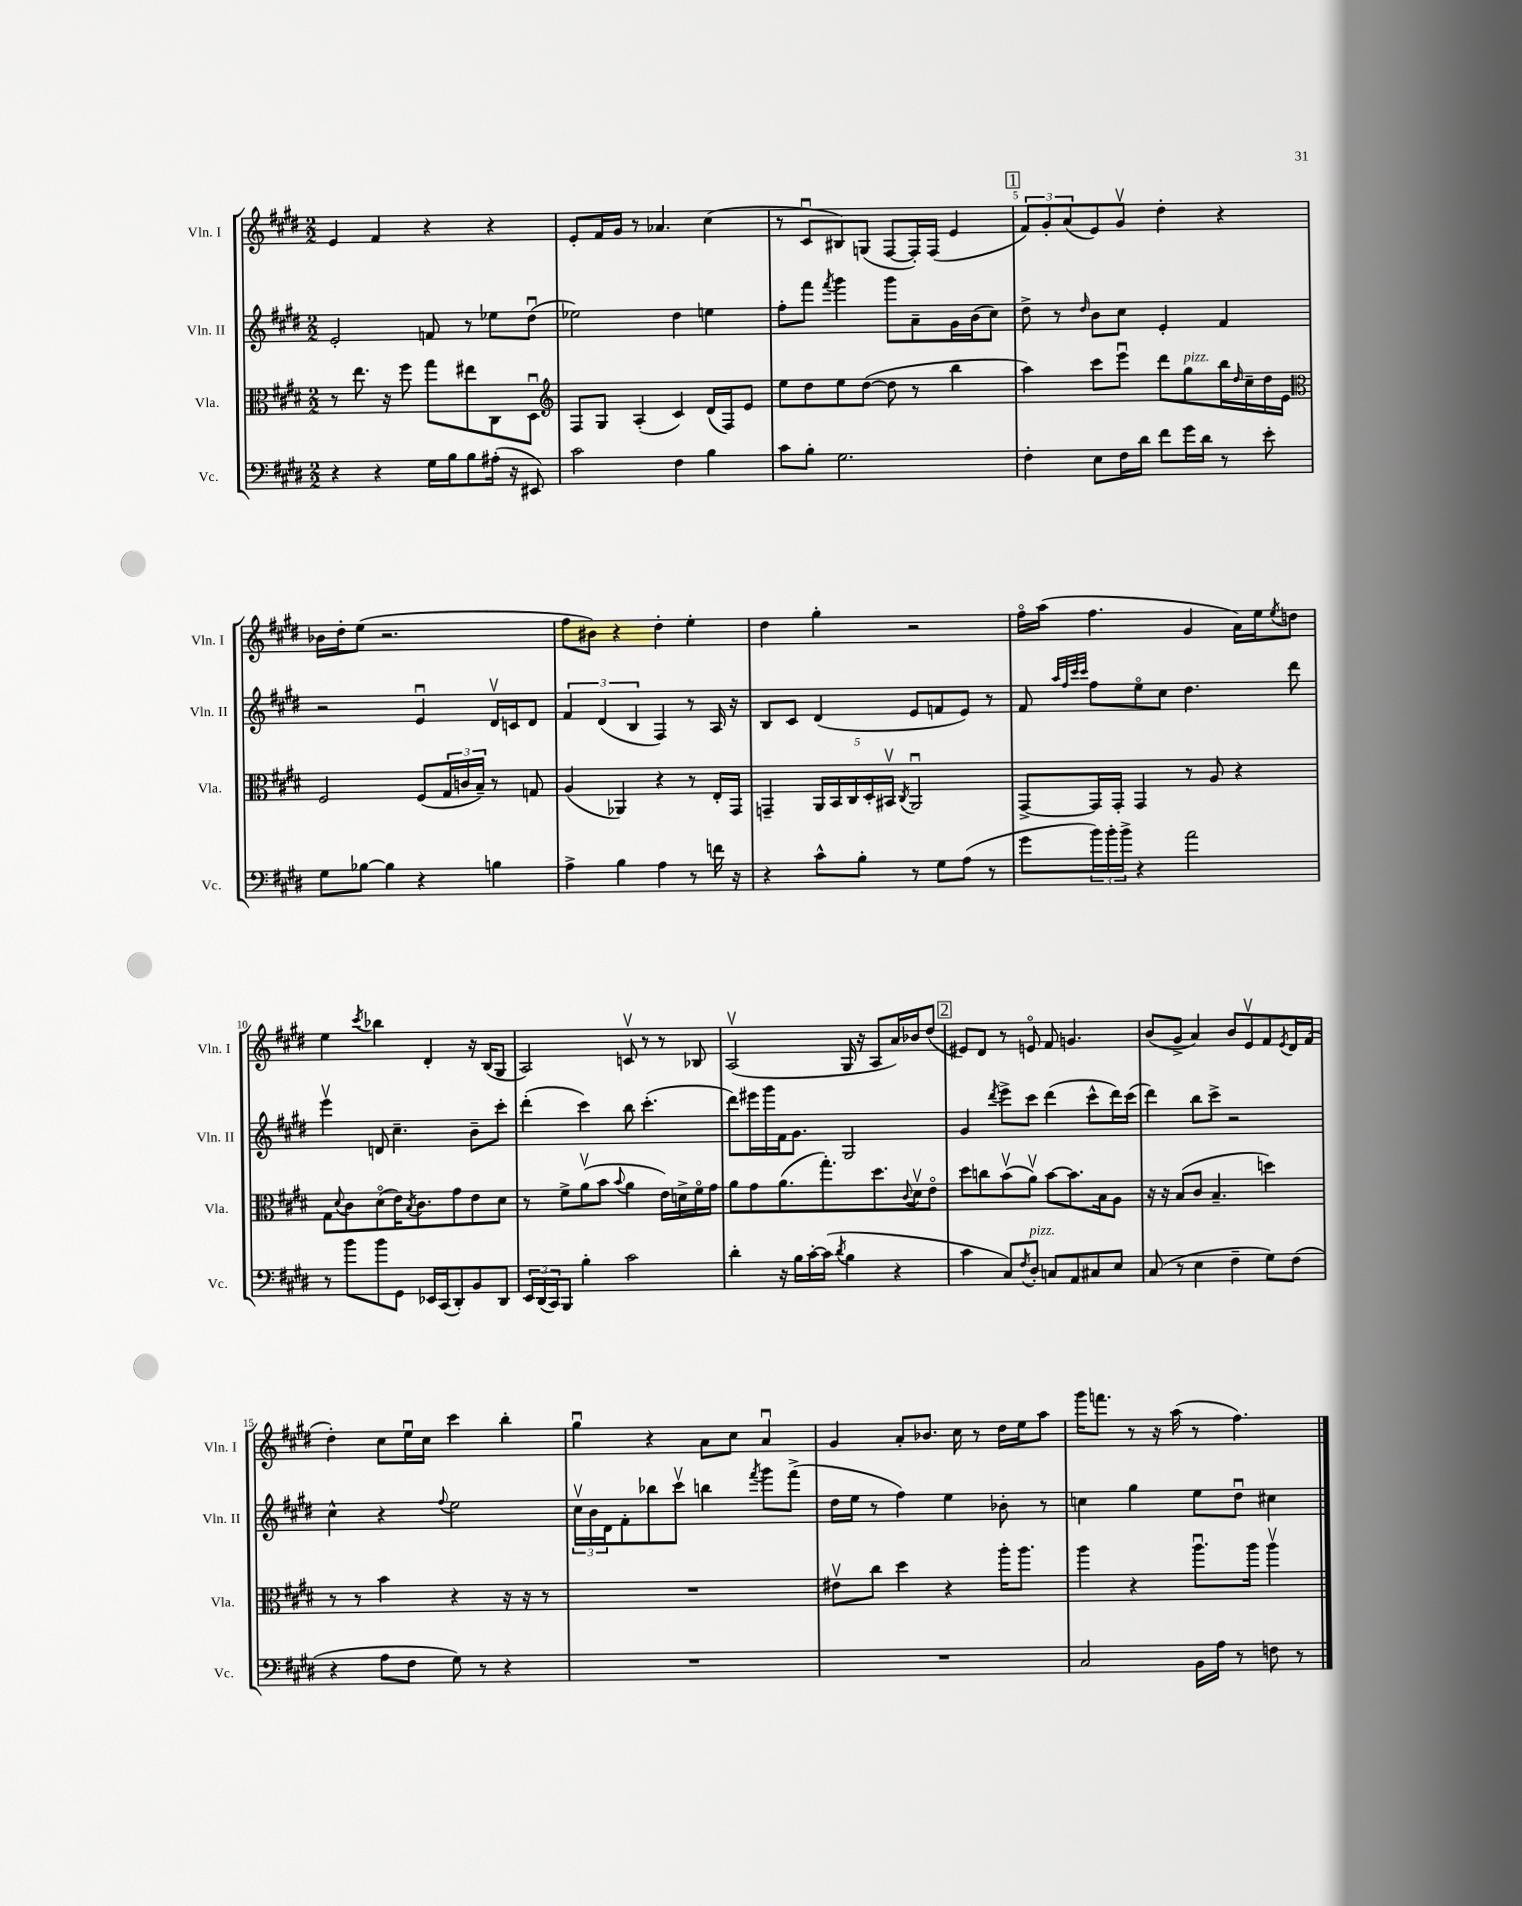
<<
\new StaffGroup <<
\new Staff = "s0" \with { instrumentName = "Vln. I" shortInstrumentName = "Vln. I" } {
    \clef treble \key e \major \numericTimeSignature \time 2/2
    e'4 fis'4 r4 r4 |
    e'8-. fis'16 gis'16 r8 aes'4. cis''4( |
    r8 cis'8\downbow bis8) g8( fis8~ fis16-.) fis16( e'4 |
    \mark \markup { \box "1" } \tuplet 3/2 { fis'8) gis'8-. a'8( } e'8) gis'8\upbow dis''4-. r4 |
    bes'16 dis''16-. e''8( r2. |
    fis''8 bis'8) r4 dis''4-. e''4-. |
    dis''4 gis''4-. r2 |
    fis''16\flageolet a''16( fis''4. gis'4 a'16) e''16 \acciaccatura { e''8 } d''8 |
    e''4 \acciaccatura { cis'''8 } bes''4 dis'4-. r16 b16( gis8 |
    a2) c'8\upbow r8 r8 bes8 |
    a2\upbow( gis16 r16 a8 a'16) bes'16 dis''8( |
    \mark \markup { \box "2" } eis'8) dis'8 r8 e'8\flageolet fis'8 g'4. |
    b'8( gis'8-> a'4) b'8 e'8\upbow fis'8 \acciaccatura { e'8 } dis'16 fis'16( |
    dis''4-.) cis''8 e''16\downbow cis''16 cis'''4 b''4-. |
    gis''4\downbow r4 a'8 cis''8 a'4\downbow |
    gis'4 a'8-. bes'8. cis''16 r8 dis''16 e''16 a''8 |
    gis'''16 f'''8. r8 r16 a''16( r8 fis''4.) \bar "|." |
}
\new Staff = "s1" \with { instrumentName = "Vln. II" shortInstrumentName = "Vln. II" } {
    \clef treble \key e \major \numericTimeSignature \time 2/2
    e'2-. f'8 r8 ees''8 dis''8\downbow( |
    ees''2) dis''4 e''4 |
    fis''8-. fis'''8 \acciaccatura { fis'''8 } gis'''4 gis'''8 a'8-- gis'16 b'16( cis''8) |
    \mark \markup { \box "1" } dis''8-> r8 \grace { dis''16 } b'8 cis''8 e'4-. fis'4 |
    r2 e'4\downbow dis'16\upbow c'16 dis'8 |
    \tuplet 3/2 { fis'4 dis'4( b4 } fis4) r8 a16 r16 |
    b8 cis'8 dis'4( e'8 f'8 e'8) r8 |
    fis'8 \grace { a''32 fis''32 cis'''32 cis'''32 } fis''8 e''8\flageolet cis''8 dis''4. dis'''8 |
    e'''4\upbow d'8 cis''4.-- b'8-- cis'''8-. |
    dis'''4-.( cis'''4) b''8 cis'''4.-.( |
    dis'''8) eis'''16 gis'''16 fis'16 gis'8. gis2 |
    \mark \markup { \box "2" } gis'4 \acciaccatura { dis'''8 } e'''8-> cis'''8 dis'''4( cis'''8-^ dis'''16) cis'''16( |
    dis'''4) b''8 cis'''8-> r2 |
    cis''4-^ r4 \appoggiatura { fis''8 } e''2 |
    \tuplet 3/2 { cis''16\upbow b'16 dis'16 } fis'8-. bes''8 cis'''8\upbow b''4 \acciaccatura { fis'''8 } gis'''8 fis'''8->( |
    dis''16 e''16 r8 fis''4) e''4 bes'8-. r8 |
    c''4 gis''4 e''8 dis''8\downbow cis''4 \bar "|." |
}
\new Staff = "s2" \with { instrumentName = "Vla." shortInstrumentName = "Vla." } {
    \clef alto \key e \major \numericTimeSignature \time 2/2
    r8 e''8. r16 fis''8 gis''8 eis''8 cis8 dis8\downbow |
    \clef treble fis8 gis8 a4-.( cis'4) dis'16( fis16) e'8 |
    e''8 dis''8 e''8 dis''8~( dis''8 r8 b''4 |
    \mark \markup { \box "1" } a''4) cis'''8 e'''8\downbow dis'''8 gis''8^\markup { \italic "pizz." } b''16 \grace { dis''16 } cis''16-- dis''16 e'16 |
    \clef alto fis2 fis8( \tuplet 3/2 { gis16 c'16 b16--) } r8 g8 |
    a4( aes,4) r4 r8 e16-. gis,16 |
    g,4-- \tuplet 5/4 { a,16 b,16 cis16 dis16-. bis,16\upbow } \acciaccatura { cis8 } a,2\downbow |
    gis,8~-> gis,16 gis,16-. gis,4 r8 a8 r4 |
    gis8 \appoggiatura { dis'8 } cis'8 dis'8\flageolet( e'16) \acciaccatura { b8 } cis'8. gis'8 e'8 dis'8 |
    r8 fis'8-> a'8\upbow( b'8 \appoggiatura { b'8 } a'4 e'16) d'16-> fis'16\flageolet gis'16 |
    a'8 gis'8 a'8.( gis''8.-.) dis''8. \appoggiatura { cis'8 } dis'16\upbow e'8\flageolet |
    \mark \markup { \box "2" } dis''8 c''8 b'8\upbow( a'8\upbow) b'8~ b'8. b16 a8 |
    r16 r16 b8( cis'8 b4.-- d''4) |
    r8 r8 b'4 r4 r16 r16 r8 |
    R1 |
    eis'8\upbow cis''8 dis''4 r4 a''16-. a''8. |
    a''4 r4 a''8.\downbow a''16 a''4\upbow \bar "|." |
}
\new Staff = "s3" \with { instrumentName = "Vc." shortInstrumentName = "Vc." } {
    \clef bass \key e \major \numericTimeSignature \time 2/2
    r4 r4 gis16 b16 b8 ais16-.( r16 eis,8) |
    cis'2 fis4 b4 |
    cis'8 b8-. gis2. |
    \mark \markup { \box "1" } fis4-. e8 fis16 dis'16 fis'8 gis'16 dis'16 r8 e'8-. |
    gis8 bes8~ bes4 r4 b4 |
    a4-> b4 a4 r8 f'16 r16 |
    r4 cis'8-^ b8-. r8 gis8 a8( r8 |
    gis'8 \tuplet 3/2 { b'16) b'16-. b'16-> } r4 a'2 |
    r8 b'8 b'8 gis,8 ees,16 cis,16( dis,8-.) b,8 dis,8 |
    \tuplet 3/2 { e,16 dis,16( cis,16) } b,,8 b4-. cis'2 |
    dis'4-. r16 b16 cis'16~-. cis'16( \acciaccatura { dis'8 } b4 r4 |
    \mark \markup { \box "2" } cis'4 cis8) \acciaccatura { fis8 } dis8-.^\markup { \italic "pizz." } c8 a,8 cis8 e8 |
    cis8( r8 e4 fis4-- gis8) fis8( |
    r4 a8 fis8 gis8) r8 r4 |
    R1 |
    R1 |
    cis2 b,16 a16 r8 f8 r8 \bar "|." |
}
>>
>>
\layout { \context { \Score currentBarNumber = #2 \override BarNumber.break-visibility = ##(#f #t #t) barNumberVisibility = #(every-nth-bar-number-visible 5) } }
